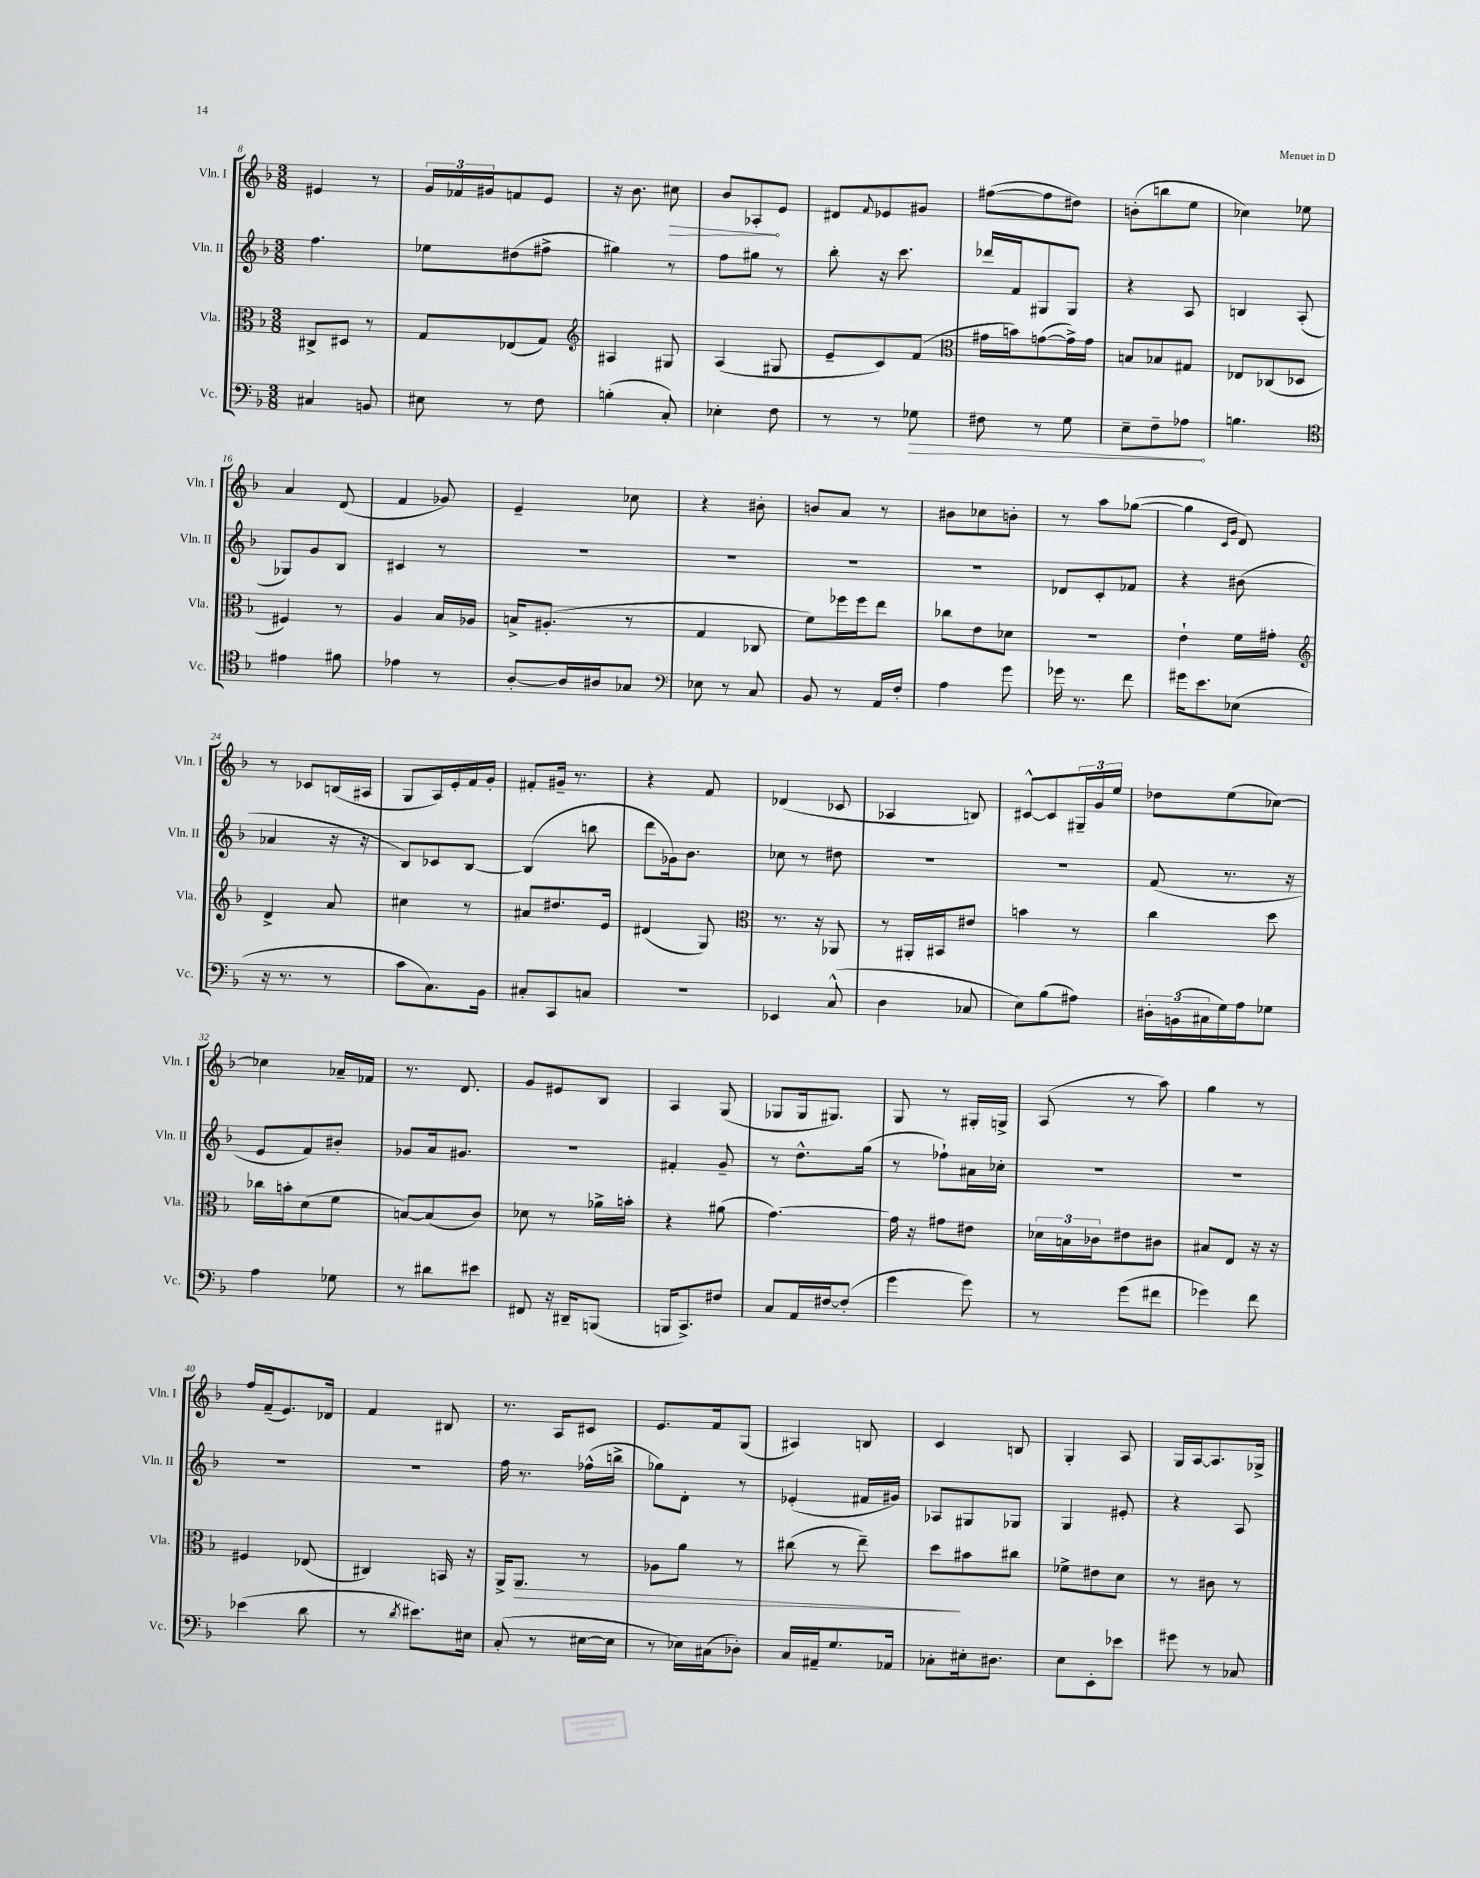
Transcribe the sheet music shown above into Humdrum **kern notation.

**kern	**kern	**kern	**kern
*staff4	*staff3	*staff2	*staff1
*clefF4	*clefC3	*clefG2	*clefG2
*k[b-]	*k[b-]	*k[b-]	*k[b-]
*M3/8	*M3/8	*M3/8	*M3/8
4C#	8C#^	4.ff	4e#
.	8D#	.	.
8BB	8r	.	8r
=	=	=	=
8E#	8G	8ee-	24g
.	.	.	24f-
.	.	.	24g#
8r	(8E-	(8dd#	8f
8F	8G)	8ff#^	8e
=	=	=	=
*	*clefG2	*	*
(4B'	4A#	4gg#)	16r
.	.	.	8.b-
8C')	8G#	8r	8cc#
=	=	=	=
4E-'	(4A	8ff	8b-
.	.	8gg#	8A-'
8F	8G#	8r	8e
=	=	=	=
8r	8e~	8bb-'	8d#
.	.	.	8qqf
8r	8c)	16r	8e-
.	.	8.ccc	.
8G-	(8f	.	8g#
=	=	=	=
*	*clefC3	*	*
8F#	16g#	16ddd-	([8ff#
.	16b)	16f	.
8r	([8g	8G#	8ff#]
8G	16g^])	8G#	8dd#)
.	16g	.	.
=	=	=	=
8E~	8B	4r	(8b'
8F~	8B-	.	8bb
8A-	8G#	8A	8ee
=	=	=	=
4.B	8E-	4B	4cc-)
.	(8C-	.	.
.	8D-	(8A'	8ee-
=	=	=	=
*clefC4	*	*	*
4e#	4F#)	8G-)	4a
.	.	8g	.
8f#	8r	8B-	(8d
=	=	=	=
4e-	4A	4c#	4f
8r	16B-	8r	8g-)
.	16A-	.	.
=	=	=	=
[8A'	16B^	4.r	4e~
.	(8.A#'	.	.
16A]	.	.	.
16A#	.	.	.
8G-	8r	.	8cc-
=	=	=	=
*clefF4	*	*	*
8E-	4G	4.r	4r
8r	.	.	.
8C	8C-	.	8b#'
=	=	=	=
8BB-	8f)	4.r	8b
8r	16ff-	.	8a
.	16ff-	.	.
16AA	8ee	.	8r
16F'	.	.	.
=	=	=	=
4A	8cc-	4.r	8b#
.	8e	.	8cc-
8g	8d-	.	8b'
=	=	=	=
16g-	4.r	8d-	8r
8.r	.	.	.
.	.	8c'	8aa
8f	.	8f-	([8gg-
=	=	=	=
16g#	4e`	4r	4gg-]
8.e	.	.	.
.	.	.	16qqc
.	.	.	16qqg
(8E-	16f	(8b#	8d)
.	16g#'	.	.
=	=	=	=
*	*clefG2	*	*
16r	4d^	4a-	8r
8.r	.	.	.
.	.	.	8c-
8r	8a	16r	(16B
.	.	16r	16A#
=	=	=	=
8c	4cc#	8B-)	8G
8.C)	.	8c-	16A)
.	.	.	16e'
.	8r	[8B-	16f
16BB-	.	.	16g'
=	=	=	=
8C#'	8a#	(4B-]	8f#'
8CC	8.dd#	.	16g#~
.	.	.	8.r
8C	.	8bb	.
.	16e	.	.
=	=	=	=
4.r	(4d#	8ddd	4r
.	.	16g-)	.
.	.	8.b-	.
.	8G)	.	8f
=	=	=	=
*	*clefC3	*	*
4EE-	8.r	8cc-	(4d-
.	.	8r	.
.	16r	.	.
(8C^^	8AA-	8dd#	8c-
=	=	=	=
4D	8r	4.r	4A-
.	16AA#'	.	.
.	16BB#	.	.
8C-	8e#	.	8B)
=	=	=	=
8E)	4b	4.r	[8c#^^
(8B-	.	.	8c#]
8A#)	8r	.	24G#~
.	.	.	24g
.	.	.	24ee
=	=	=	=
24D#'	4cc	(8f	8dd-
(24BB	.	.	.
24C#	.	.	.
16G)	.	8.r	(8ee
16A	.	.	.
8G-	8dd	.	[8cc-)
.	.	16r	.
=	=	=	=
4A	16cc-	8e	4cc-]
.	16b'	.	.
.	(8d	8f)	.
8G-	8f	8b#'	16a-~
.	.	.	16f-
=	=	=	=
8r	[8B)	8g-	8.r
8d#	(8B]	16a	.
.	.	8.g#	8.d
8e#	8c)	.	.
=	=	=	=
8FF#	8d-	4.r	8g
16r	8r	.	8e#
16DD#~	.	.	.
(8BBB	16a-^	.	8B-
.	16b'	.	.
=	=	=	=
16BBB	4r	4f#'	4A
8.CC^)	.	.	.
8F#	(8a#	8g~	(8G
=	=	=	=
8C	[4.g)	8r	8G-
16AA	.	8.dd^^	16G-
[16F#	.	.	8.G#)
(8F#']	.	.	.
.	.	(16gg	.
=	=	=	=
4g	16g]	8r	8G
.	16r	.	.
.	8g#	8ff-`)	8r
8g)	8e#	16a#	16G#'
.	.	16cc-'	16G^
=	=	=	=
8r	24d-	4.r	(8A
.	24B	.	.
.	24c-	.	.
(8g	8e#	.	8r
8f#	8c#	.	8aa)
=	=	=	=
4g-)	8B#	4.r	4gg
.	8E	.	.
8f	16r	.	8r
.	16r	.	.
=	=	=	=
(4e-	4F#	4.r	16ff
.	.	.	(16f~
.	.	.	8.e)
8d	(8E-	.	.
.	.	.	16d-
=	=	=	=
8r	4C#)	4.r	4f
8qd	.	.	.
8.e#)	.	.	.
.	16BB	.	8B#
16E#	16r	.	.
=	=	=	=
(8C'	16AA^	16ff	8.r
.	8.AA	8.r	.
8r	.	.	.
.	.	.	16A
[16E#	8r	(16ff-^^	8c#
16E#]	.	16bb^	.
=	=	=	=
8r	8A-	8gg-)	8.e
16E-)	8a	8d'	.
(16C#	.	.	16f
8D-')	8r	8r	(8G
=	=	=	=
16C	(8cc#	(4e-'	4A#)
16AA#~	.	.	.
8.G	8r	.	.
.	8ee~)	16f#	8B
16AA-	.	16g#)	.
=	=	=	=
8C-'	8dd	8A-	4c
16E#'	8b#	8G#	.
8.D#	.	.	.
.	8cc#	8G-	8B
=	=	=	=
8E	8f-^	4G	4G'
8EE'	8e#	.	.
8e-	8d	8e#'	8A
=	=	=	=
8g#	8r	4r	16G
.	.	.	[16A
8r	8c#	.	8.A]
8C-	8r	8A	.
.	.	.	16G-^
==	==	==	==
*-	*-	*-	*-
